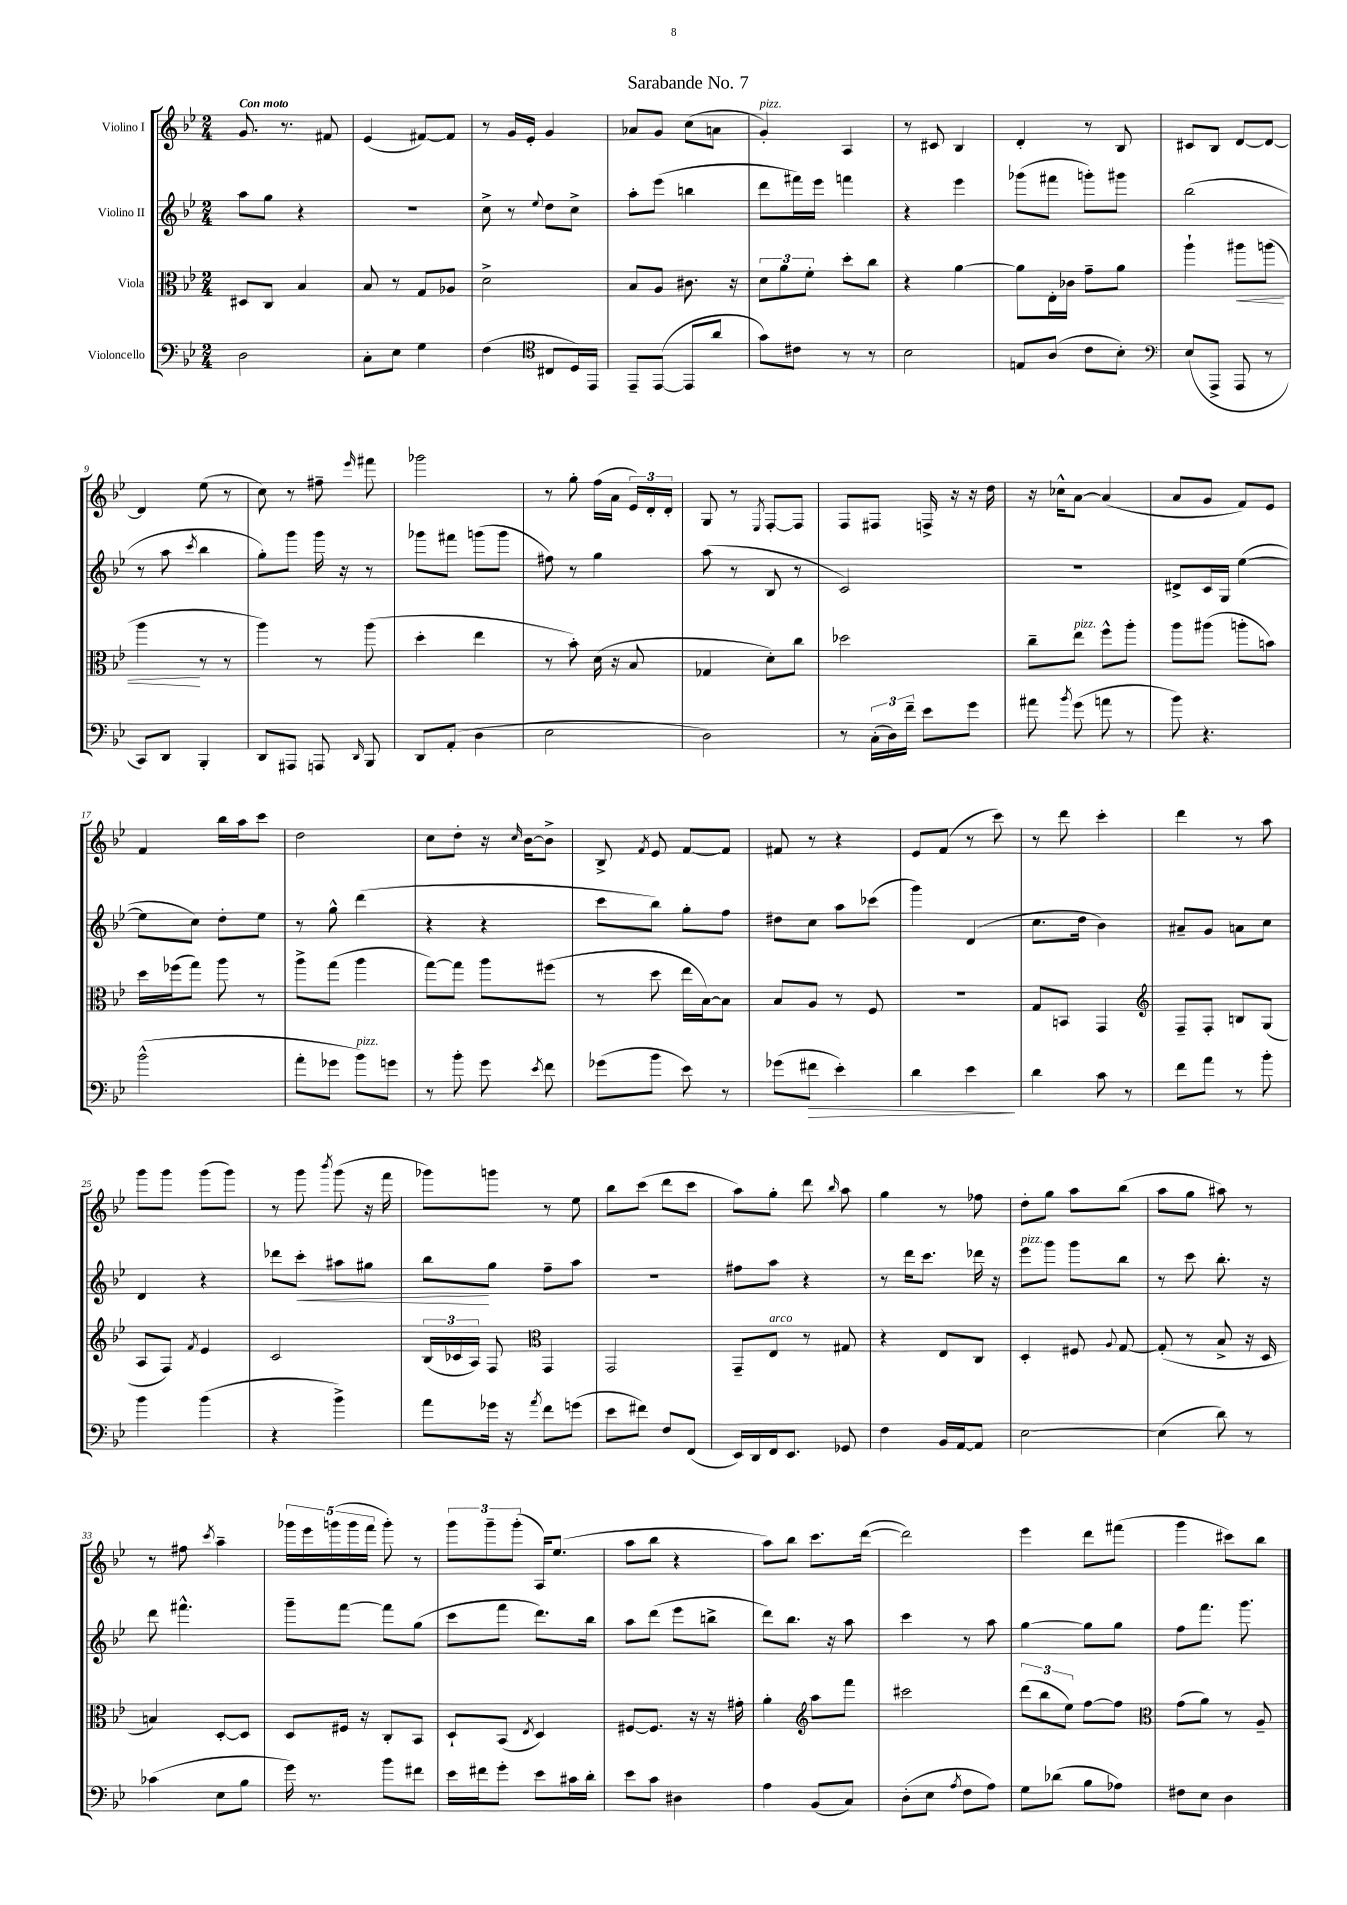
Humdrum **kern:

**kern	**dynam	**kern	**dynam	**kern	**dynam	**kern
*part4	*part4	*part3	*part3	*part2	*part2	*part1
*staff4	*staff4	*staff3	*staff3	*staff2	*staff2	*staff1
*I"Violoncello	*	*I"Viola	*	*I"Violino II	*	*I"Violino I
*clefF4	*	*clefC3	*	*clefG2	*	*clefG2
*k[b-e-]	*	*k[b-e-]	*	*k[b-e-]	*	*k[b-e-]
*M2/4	*	*M2/4	*	*M2/4	*	*M2/4
=1	=1	=1	=1	=1	=1	=1
!	!	!	!	!	!	!LO:TX:a:B:t=Con moto
2D\	.	8D#X/L	.	8aa\L	.	8.g/
.	.	8C/J	.	8gg\J	.	.
.	.	.	.	.	.	8.r
.	.	4B-/	.	4r	.	.
.	.	.	.	.	.	8f#X/
=2	=2	=2	=2	=2	=2	=2
8C'\L	.	8B-/	.	2r	.	(4e-/
8E-\J	.	8r	.	.	.	.
4G\	.	8G/L	.	.	.	[8f#X/L)
.	.	8A-X/J	.	.	.	8f#/J]
=3	=3	=3	=3	=3	=3	=3
(4F\	.	2d^\	.	8cc^\	.	8r
.	.	.	.	8r	.	16g/LL
.	.	.	.	.	.	16e-'/JJ
*clefC4	*	*	*	*	*	*
.	.	.	.	8qqee-/	.	.
8C#X/L	.	.	.	8dd\L	.	4g/
16D/L)	.	.	.	8cc^\J	.	.
16EE-/JJ	.	.	.	.	.	.
=4	=4	=4	=4	=4	=4	=4
8EE-~/L	.	8B-/L	.	8aa'\L	.	8a-X/L
([8EE-/J	.	8A/J	.	(8eee-\J	.	8g/J
8EE-/L]	.	8.c#X\	.	4bbn\	.	(8cc\L
8a/J	.	.	.	.	.	8an\J
.	.	16r	.	.	.	.
=5	=5	=5	=5	=5	=5	=5
!	!	!	!	!	!	!LO:TX:a:i:t=pizz.
8g\L)	.	12d\L	.	8ddd\L	.	4g'/)
.	.	12a\	.	.	.	.
8c#X\J	.	.	.	16fff#X\L)	.	.
.	.	12f'\J	.	.	.	.
.	.	.	.	16eee-\JJ	.	.
8r	.	8dd'\L	.	4fffn\	.	4A/
8r	.	8cc\J	.	.	.	.
=6	=6	=6	=6	=6	=6	=6
2B-\	.	4r	.	4r	.	8r
.	.	.	.	.	.	8c#X/
.	.	[4a\	.	4eee-\	.	4B-/
=7	=7	=7	=7	=7	=7	=7
8En/L	.	8a\L]	.	(8ggg-X\L	.	4d'/
(8A/J	.	16E-'\L	.	8fff#X\J	.	.
.	.	16c-X\JJ	.	.	.	.
8c\L	.	8g~\L	.	8gggn'\L)	.	8r
8B-'\J)	.	8a\J	.	8ggg#X\J	.	8B-/
=8	=8	=8	=8	=8	=8	=8
*clefF4	*	*	*	*	*	*
(8E-/L	.	4aa`\	.	(2bb-\	.	8c#X/L
8AAA^/J	.	.	.	.	.	8B-/J
!	!	!	!LO:HP:b	!	!	!
8AAA/	.	8aa#X\L	<	.	.	[8d/L
8r	.	(8aan\J	.	.	.	8d/J_
!!LO:LB:g=z
=9	=9	=9	=9	=9	=9	=9
8CC/L)	.	4aa\	.	8r	.	4d/]
8DD/J	.	.	.	8aa\	.	.
.	.	.	.	8qccc/	.	.
4BBB-'/	.	8r	[	4bb-\	.	(8ee-\
.	.	8r	.	.	.	8r
=10	=10	=10	=10	=10	=10	=10
8DD/L	.	4aa\)	.	8gg'\L)	.	8cc\)
8AAA#X/J	.	.	.	8ggg\J	.	8r
8AAAn/	.	8r	.	16ggg\	.	8ff#X~\
.	.	.	.	16r	.	.
16qqDD/	.	.	.	.	.	16qqeee-/
8BBB-/	.	(8aa\	.	8r	.	8fff#X\
=11	=11	=11	=11	=11	=11	=11
8DD/L	.	4dd'\	.	8ggg-X\L	.	2ggg-X\
(8AA'/J	.	.	.	8fff#X\J	.	.
4D\	.	4ee-\	.	(8gggn\L	.	.
.	.	.	.	8ggg\J	.	.
=12	=12	=12	=12	=12	=12	=12
2E-\	.	8r	.	8ff#X\)	.	8r
.	.	8b-'\)	.	8r	.	8gg'\
.	.	(16d\	.	4gg\	.	(16ff\LL
.	.	16r	.	.	.	16a\JJ
.	.	8B-/	.	.	.	24e-/LL)
.	.	.	.	.	.	24d'/
.	.	.	.	.	.	24d'/JJ
=13	=13	=13	=13	=13	=13	=13
2D\)	.	4G-X/	.	(8aa\	.	8G/
.	.	.	.	8r	.	8r
.	.	.	.	.	.	8qE-/
.	.	8d'\L)	.	8B-/	.	[8F'/L
.	.	8cc\J	.	8r	.	8F/J]
=14	=14	=14	=14	=14	=14	=14
8r	.	2dd-X\	.	2c/)	.	8F/L
(24C'\LL	.	.	.	.	.	8F#X/J
24D\)	.	.	.	.	.	.
24f~\JJ	.	.	.	.	.	.
8e-\L	.	.	.	.	.	16Fn^/
.	.	.	.	.	.	16r
8g\J	.	.	.	.	.	16r
.	.	.	.	.	.	16dd\
=15	=15	=15	=15	=15	=15	=15
8a#X\	.	8cc~\L	.	2r	.	16r
.	.	.	.	.	.	16cc-X^^\KL
8qb-/	.	.	.	.	.	.
!	!	!LO:TX:a:i:t=pizz.	!	!	!	!
(8g\	.	8ee-\J	.	.	.	[8a\J
8an\	.	8ff^^\L	.	.	.	(4a/]
8r	.	8aa'\J	.	.	.	.
=16	=16	=16	=16	=16	=16	=16
8b-\)	.	8aa\L	.	8d#X^/L	.	8a/L
4.r	.	(8aa#X\J	.	16c/L	.	8g/J
.	.	.	.	16G/JJ	.	.
.	.	8aan'\L	.	([4ee-\	.	8f/L)
.	.	8bn\J)	.	.	.	8e-/J
!!LO:LB:g=z
=17	=17	=17	=17	=17	=17	=17
(2b-^^\	.	16dd\LL	.	8ee-\L]	.	4f/
.	.	(16ff-X\J	.	.	.	.
.	.	8gg\J)	.	8cc\J)	.	.
.	.	8aa\	.	8dd'\L	.	16bb-\LL
.	.	.	.	.	.	16aa\J
.	.	8r	.	8ee-\J	.	8ccc\J
=18	=18	=18	=18	=18	=18	=18
8a'\L	.	8aa^\L	.	8r	.	2dd\
8g-X\J	.	(8gg\J	.	8gg^^\	.	.
!LO:TX:a:i:t=pizz.	!	!	!	!	!	!
8b-\L)	.	4aa\	.	(4ddd\	.	.
8gn\J	.	.	.	.	.	.
=19	=19	=19	=19	=19	=19	=19
8r	.	[8gg\L)	.	4r	.	8cc\L
8b-'\	.	8gg\J]	.	.	.	8dd'\J
8g\	.	8aa\L	.	4r	.	16r
.	.	.	.	.	.	16qqcc/
.	.	.	.	.	.	[16b-\KL
8qe-/	.	.	.	.	.	.
8f\	.	(8ff#X\J	.	.	.	8b-^\J]
=20	=20	=20	=20	=20	=20	=20
(8g-X\L	.	8r	.	8ccc\L	.	8B-^/
.	.	.	.	.	.	8qf/
8b-\J	.	8dd\	.	8bb-\J)	.	8e-/
8e-\)	.	16ee-\LL	.	8gg'\L	.	[8f/L
.	.	[16B-\J)	.	.	.	.
8r	.	8B-\J]	.	8ff\J	.	8f/J]
=21	=21	=21	=21	=21	=21	=21
(8g-X\L	.	8B-/L	.	8dd#X\L	.	8f#X/
!	!LO:HP:b	!	!	!	!	!
8f#X\J	>	8A/J	.	8cc\J	.	8r
4e-'\)	.	8r	.	8aa\L	.	4r
.	.	8F/	.	(8ccc-X\J	.	.
=22	=22	=22	=22	=22	=22	=22
4d\	.	2r	.	4ggg\)	.	8e-/L
.	.	.	.	.	.	(8f/J
4e-\	.	.	.	(4d/	.	8r
.	.	.	.	.	.	8ccc\)
.	]	.	.	.	.	.
=23	=23	=23	=23	=23	=23	=23
4d\	.	8G/L	.	8.cc\L	.	8r
.	.	8BBn/J	.	.	.	8ddd\
.	.	.	.	16dd\Jk	.	.
8c\	.	4GG/	.	4b-\)	.	4ccc'\
8r	.	.	.	.	.	.
=24	=24	=24	=24	=24	=24	=24
*	*	*clefG2	*	*	*	*
8f\L	.	8F~/L	.	8a#X~/L	.	4ddd\
8a\J	.	8F'/J	.	8g/J	.	.
8r	.	8Bn/L	.	8an\L	.	8r
8b-'\	.	(8G/J	.	8cc\J	.	8aa\
!!LO:LB:g=z
=25	=25	=25	=25	=25	=25	=25
4b-\	.	8A/L	.	4d/	.	8ggg\L
.	.	8F/J)	.	.	.	8ggg\J
.	.	8qf/	.	.	.	.
(4b-\	.	4e-/	.	4r	.	(8ggg\L
.	.	.	.	.	.	8ggg\J)
=26	=26	=26	=26	=26	=26	=26
4r	.	2c/	.	8ddd-X\L	.	8r
!	!	!	!	!	!LO:HP:b	!
.	.	.	.	8ccc'\J	<	8ggg\
.	.	.	.	.	.	8qbbb-/
4b-^\)	.	.	.	8aa#X\L	.	(8ggg\
.	.	.	.	8gg#X\J	.	16r
.	.	.	.	.	.	16fff\
=27	=27	=27	=27	=27	=27	=27
8a\L	.	(24B-/LL	.	8bb-\L	.	8ggg-X\L)
.	.	24c-X/	.	.	.	.
.	.	24A/JJ)	.	.	.	.
16g-X\Jk	.	8F/	.	8gg\J	[	8gggn\J
16r	.	.	.	.	.	.
8qa/	.	.	.	.	.	.
*	*	*clefC3	*	*	*	*
8f\L	.	4GG/	.	8ff~\L	.	8r
(8gn\J	.	.	.	8aa\J	.	8ee-\
=28	=28	=28	=28	=28	=28	=28
8e-\L	.	2GG/	.	2r	.	8bb-\L
8f#X\J)	.	.	.	.	.	(8ccc\J
8F/L	.	.	.	.	.	8ddd\L
(8FF/J	.	.	.	.	.	8ccc\J
=29	=29	=29	=29	=29	=29	=29
16EE-/LL)	.	8GG~/L	.	8ff#X\L	.	8aa\L)
16DD/	.	.	.	.	.	.
!	!	!LO:TX:a:i:t=arco	!	!	!	!
16FF/J	.	8E-/J	.	8aa\J	.	8gg'\J
8.EE-/J	.	.	.	.	.	.
.	.	8r	.	4r	.	8ddd\
.	.	.	.	.	.	16qqbb-/
8GG-X/	.	8G#X/	.	.	.	8aa\
=30	=30	=30	=30	=30	=30	=30
4F\	.	4r	.	8r	.	4gg\
.	.	.	.	16ddd\KL	.	.
.	.	.	.	8.ccc\J	.	.
16BB-/LL	.	8E-/L	.	.	.	8r
[16AA/J	.	.	.	.	.	.
8AA/J]	.	8C/J	.	16ddd-X\	.	8ff-X\
.	.	.	.	16r	.	.
=31	=31	=31	=31	=31	=31	=31
!	!	!	!	!LO:TX:a:i:t=pizz.	!	!
[2E-\	.	4D'/	.	8eee-\L	.	8dd'\L
.	.	.	.	8ggg\J	.	8gg\J
.	.	8F#X/	.	8ggg\L	.	8aa\L
.	.	8qqA/	.	.	.	.
.	.	[8G/	.	8bb-\J	.	(8bb-\J
=32	=32	=32	=32	=32	=32	=32
(4E-\]	.	(8G'/]	.	8r	.	8aa\L
.	.	8r	.	8ccc\	.	8gg\J
8d\)	.	8B-^/	.	8.bb-'\	.	8aa#X\)
8r	.	16r	.	.	.	8r
.	.	16D/	.	16r	.	.
!!LO:LB:g=z
=33	=33	=33	=33	=33	=33	=33
(4c-X\	.	4Bn/)	.	8ddd\	.	8r
.	.	.	.	4.fff#X^^\	.	8ff#X\
.	.	.	.	.	.	8qccc/
8E-\L	.	[8D'/L	.	.	.	4aa~\
8B-\J	.	8D/J]	.	.	.	.
=34	=34	=34	=34	=34	=34	=34
16g\)	.	8D/L	.	8ggg~\L	.	20ggg-X\LL
.	.	.	.	.	.	20eee-\
8.r	.	.	.	.	.	.
.	.	.	.	.	.	(20gggn\
.	.	16F#X/Jk	.	[8fff\J	.	.
.	.	.	.	.	.	20ggg\
.	.	16r	.	.	.	.
.	.	.	.	.	.	20fff\JJ
8b-\L	.	8C'/L	.	8fff\L]	.	8ggg'\)
8f#X\J	.	8BB-/J	.	(8gg\J	.	8r
=35	=35	=35	=35	=35	=35	=35
16e-\LL	.	8D`/L	.	8ccc\L	.	12ggg\L
16f#X\J	.	.	.	.	.	.
.	.	.	.	.	.	12ggg~\
8g'\J	.	(8BB-/J	.	8fff\J	.	.
.	.	.	.	.	.	(12ggg'\J
.	.	8qE-/	.	.	.	.
8e-\L	.	4D/)	.	8.ddd\L)	.	16A/KL)
.	.	.	.	.	.	(8.ee-/J
16c#X\L	.	.	.	.	.	.
16d'\JJ	.	.	.	16bb-\Jk	.	.
=36	=36	=36	=36	=36	=36	=36
8e-\L	.	[8F#X/L	.	8aa\L	.	8aa\L
8c\J	.	8.F#/J]	.	(8ddd\J	.	8bb-\J
4D#X\	.	.	.	8eee-\L	.	4r
.	.	16r	.	.	.	.
.	.	16r	.	8bbn^\J	.	.
.	.	16g#X'\	.	.	.	.
=37	=37	=37	=37	=37	=37	=37
4A\	.	4a'\	.	8ddd\L)	.	8aa\L)
.	.	.	.	8.bb-\J	.	8bb-\J
*	*	*clefG2	*	*	*	*
(8BB-/L	.	8aa\L	.	.	.	8.ccc\L
.	.	.	.	16r	.	.
8C/J)	.	8fff\J	.	8aa\	.	.
.	.	.	.	.	.	([16ddd\Jk
=38	=38	=38	=38	=38	=38	=38
(8D'\L	.	2ccc#X\	.	4ccc\	.	2ddd\])
8E-\J	.	.	.	.	.	.
8qA/	.	.	.	.	.	.
8F\L	.	.	.	8r	.	.
8A\J)	.	.	.	8aa\	.	.
=39	=39	=39	=39	=39	=39	=39
8G\L	.	(12ddd\L	.	[4gg\	.	4eee-\
.	.	12bb-\	.	.	.	.
(8d-X\J	.	.	.	.	.	.
.	.	12ee-\J)	.	.	.	.
8B-\L	.	[8ff\L	.	8gg\L]	.	8ddd\L
8A-X\J)	.	8ff\J]	.	8gg\J	.	(8fff#X\J
=40	=40	=40	=40	=40	=40	=40
*	*	*clefC3	*	*	*	*
8F#X\L	.	(8g\L	.	8ff\L	.	4ggg\
8E-\J	.	8a\J)	.	8.fff\J	.	.
4D\	.	8r	.	.	.	8ccc#X\L)
.	.	.	.	8.ggg\	.	.
.	.	8A~/	.	.	.	8bb-\J
==	==	==	==	==	==	==
*-	*-	*-	*-	*-	*-	*-
